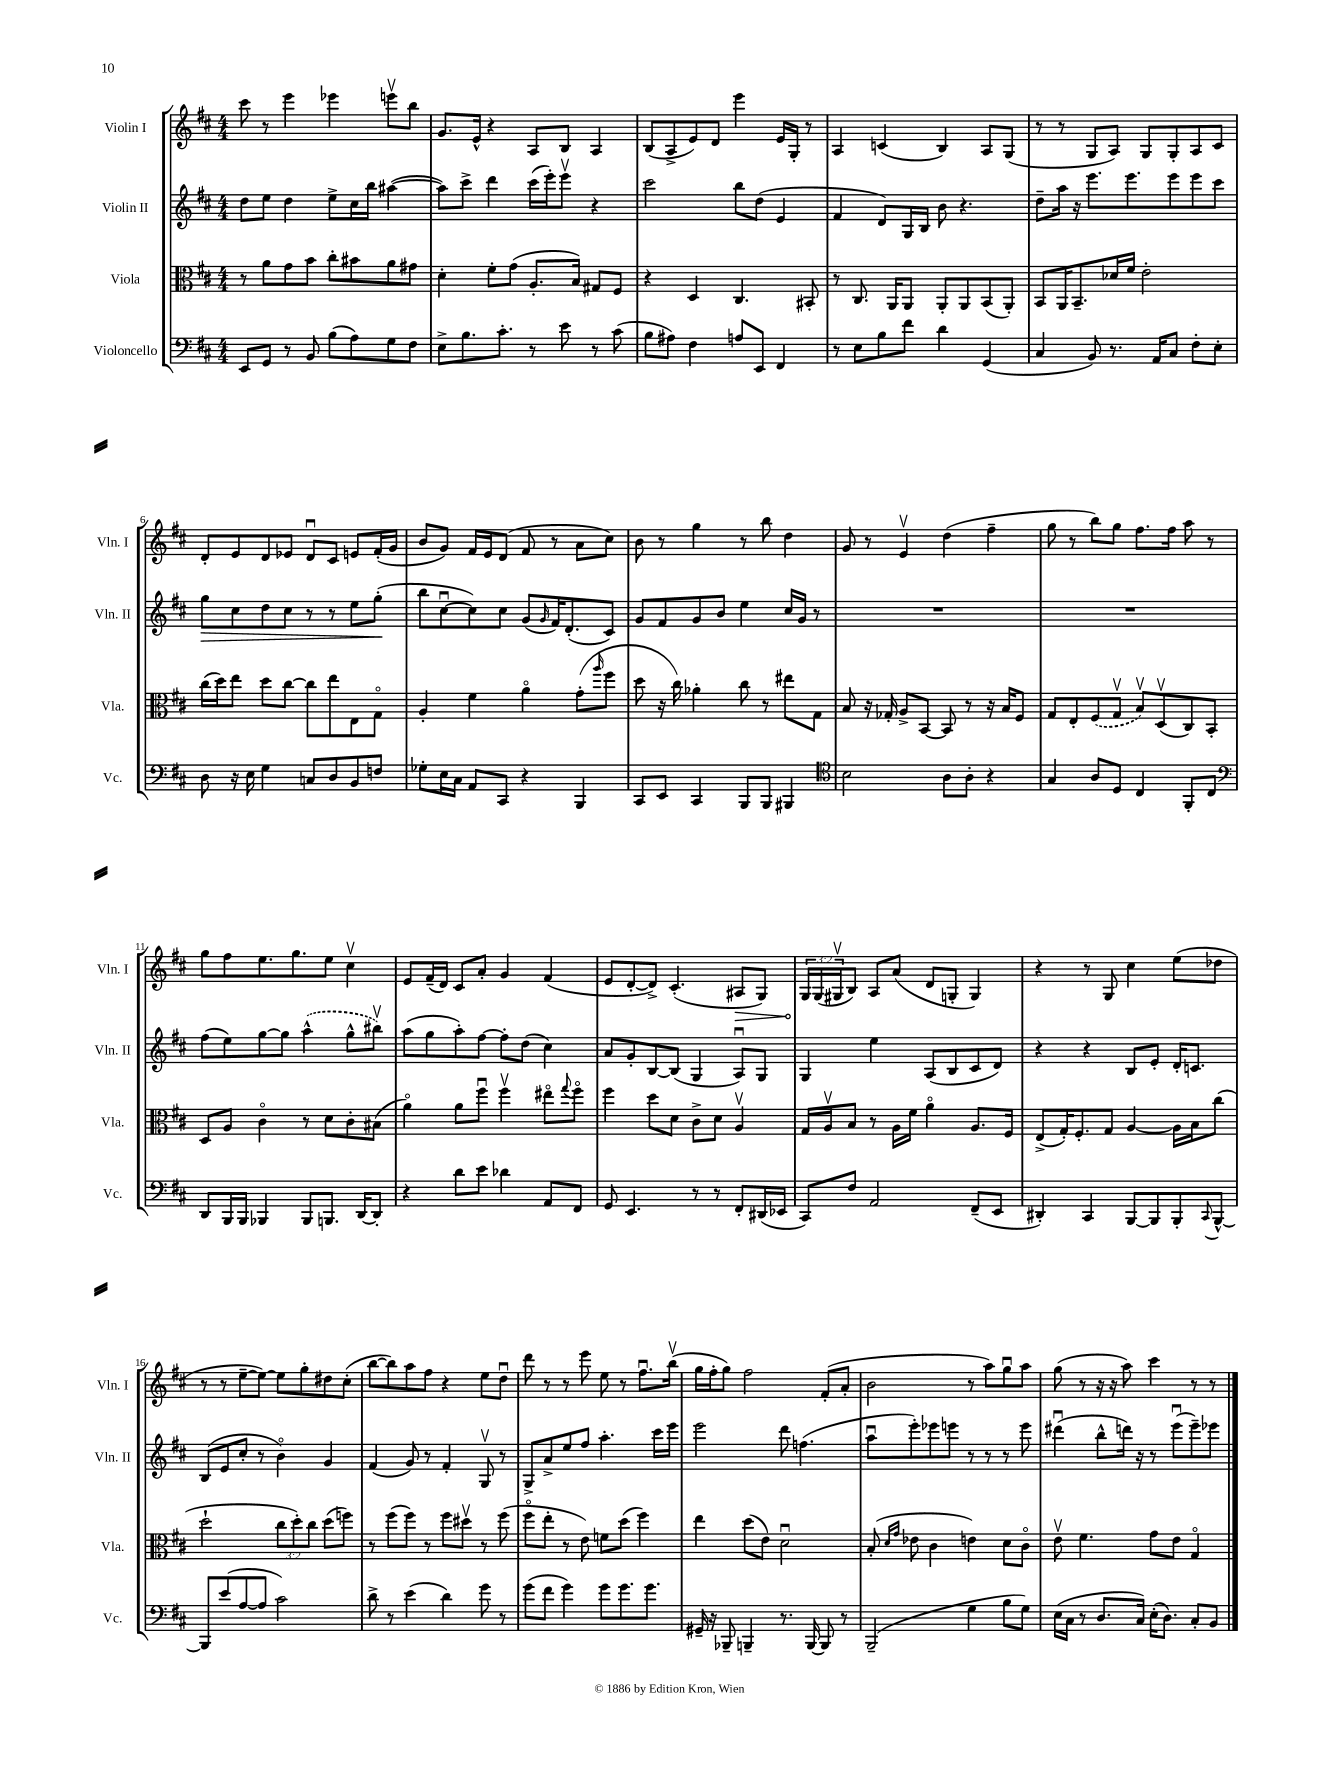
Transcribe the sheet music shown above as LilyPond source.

<<
\new StaffGroup <<
\new Staff = "s0" \with { instrumentName = "Violin I" shortInstrumentName = "Vln. I" } {
    \clef treble \key d \major \numericTimeSignature \time 4/4 \override Staff.TupletNumber.text = #tuplet-number::calc-fraction-text
    cis'''8 r8 e'''4 ees'''4 e'''8\upbow b''8 |
    g'8. e'16-^ r4 a8 b8 a4 |
    b8( a8-> e'8) d'8 e'''4 e'16 g16-. r8 |
    a4 c'4( b4) a8 g8( |
    r8 r8 g8 a8) g8 g8-. a8 cis'8 |
    d'8-. e'8 d'8 ees'8 d'8\downbow cis'8 e'8 fis'16-.( g'16 |
    b'8 g'8) fis'16 e'16 d'8( fis'8 r8 a'8 cis''8) |
    b'8 r8 g''4 r8 b''8 d''4 |
    g'8 r8 e'4\upbow d''4( fis''4-- |
    g''8 r8 b''8) g''8 fis''8. fis''16 a''8 r8 |
    g''8 fis''8 e''8. g''8. e''8 cis''4\upbow |
    e'8 fis'16--( d'16) cis'8 a'8-. g'4 fis'4( |
    e'8 d'8~-. d'8->) cis'4.-.( \once \override Hairpin.circled-tip = ##t ais8\> g8) |
    \tuplet 3/2 { g16\! g16( gis16\upbow } b8) a8 a'8( d'8 g8-. g4) |
    r4 r8 g8 cis''4 e''8( des''8 |
    r8 r8 e''8~-- e''8~) e''8 g''8-. dis''8 cis''8-.( |
    b''8~ b''8) a''8 fis''8 r4 e''8 d''8\downbow |
    d'''8 r8 r8 e'''8 e''8 r8 fis''8.\downbow b''16\upbow( |
    g''16 fis''16-. g''8) fis''2 fis'8-.( a'8-. |
    b'2 r8 a''8) g''8\downbow a''8 |
    g''8( r8 r16 r16 a''8) cis'''4 r8 r8 \bar "|." |
}
\new Staff = "s1" \with { instrumentName = "Violin II" shortInstrumentName = "Vln. II" } {
    \clef treble \key d \major \numericTimeSignature \time 4/4
    d''8 e''8 d''4 e''8-> cis''16 b''16 ais''4~( |
    ais''8) cis'''8-> d'''4 cis'''16( e'''16-.) e'''8\upbow r4 |
    cis'''2 b''8 d''8( e'4 |
    fis'4 d'8) g16 b16 b'8 r4. |
    d''8-- a''16 r16 e'''8. e'''8. e'''8 e'''8 cis'''8 |
    g''8\> cis''8 d''8 cis''8 r8 r8 e''8 g''8-.\!( |
    b''8 cis''8~\downbow cis''8) cis''8 g'8( \grace { g'16 } fis'16) d'8.-.( cis'8) |
    g'8 fis'8 g'8 b'8 e''4 cis''16 g'16 r8 |
    R1 |
    R1 |
    fis''8( e''8) g''8~ g''8 \once \slurDashed a''4-^( g''8-^ bis''8\upbow) |
    a''8( g''8 a''8-.) fis''8~ fis''8-. d''8( cis''4) |
    a'8 g'8-. b8~ b8( g4 a8\downbow) g8 |
    g4 e''4 a8( b8 cis'8 d'8) |
    r4 r4 b8 e'8-. d'16-. c'8. |
    b8( e'8 cis''8-. r8 b'4\flageolet) g'4 |
    fis'4( g'8) r8 fis'4-. g8\upbow r8 |
    g8-> a'8-> e''8 fis''8 a''4.-. cis'''16 e'''16 |
    e'''2 d'''8 f''4.( |
    a''8\downbow e'''8-.) ees'''8 e'''8 r8 r8 r8 e'''8 |
    dis'''4\downbow( b''8-^ d'''16) r16 r8 e'''8\downbow( e'''8--) ees'''8 \bar "|." |
}
\new Staff = "s2" \with { instrumentName = "Viola" shortInstrumentName = "Vla." } {
    \clef alto \key d \major \numericTimeSignature \time 4/4 \override Staff.TupletNumber.text = #tuplet-number::calc-fraction-text
    r8 a'8 g'8 b'8 cis''8-. bis'8 a'8 gis'8 |
    d'4-. fis'8-. g'8( a8.-. b16) gis8 fis8 |
    r4 d4 cis4. bis,8-. |
    r8 cis8. a,16 a,8 a,8-. a,8 b,8( a,8-.) |
    b,8 a,16 b,8.-- des'16 fis'16 e'2-. |
    cis''16( d''16) e''8 d''8 cis''8~ cis''8 e''8 e8 g8\flageolet |
    a4-. fis'4 a'4\flageolet g'8-.( \grace { a''16 } fis''8 |
    d''8 r16 cis''16) aes'4-. cis''8 r8 eis''8 g8 |
    b8 r16 ges16-. a8-> b,8~ b,8 r8 r16 b16 fis8 |
    g8 e8-. \once \slurDashed fis8( g8\upbow b8\upbow) d8\upbow( cis8) b,8-. |
    d8 a8 cis'4\flageolet r8 d'8 cis'8-. bis8( |
    a'4\flageolet) a'8 fis''8\downbow fis''4\upbow eis''8\flageolet \appoggiatura { g''8 } fis''8\flageolet |
    fis''4 d''8 d'8 cis'8-> d'8 a4\upbow |
    g16 a16\upbow b8 r8 a16 fis'16 a'4\flageolet a8. fis16 |
    e8->( g16-.) fis8.-. g8 a4~ a16 b16 cis''8( |
    d''2-! \tuplet 3/2 { cis''8 d''8-.) cis''8 } d''8( f''8) |
    r8 fis''8( fis''8) r8 fis''8 dis''8\upbow r8 fis''8( |
    fis''8\flageolet e''8-. r8 e'8) f'8 d''8( fis''4) |
    e''4 d''8( e'8) d'2\downbow |
    b8-.( \grace { d'16 g'16 } ees'8 cis'4 e'4) d'8 cis'8\flageolet |
    e'8\upbow fis'4. g'8 e'8 g4\flageolet \bar "|." |
}
\new Staff = "s3" \with { instrumentName = "Violoncello" shortInstrumentName = "Vc." } {
    \clef bass \key d \major \numericTimeSignature \time 4/4
    e,8 g,8 r8 b,8 b8( a8) g8 fis8 |
    e8-> b8. cis'8.-. r8 e'8 r8 cis'8( |
    b8 ais8) fis4 a8 e,8 fis,4 |
    r8 e8 b8 fis'8 d'4 g,4( |
    cis4 b,8) r8. a,16 cis8 fis8-. e8-. |
    d8 r16 e16 g4 c8 d8 b,8 f8 |
    ges8-. e16 cis16 a,8 cis,8 r4 b,,4 |
    cis,8 e,8 cis,4 b,,8 b,,8 bis,,4 |
    \clef tenor b2 a8 a8-. r4 |
    g4 a8 d8 cis4 fis,8-. cis8 |
    \clef bass d,8 b,,16 b,,16 bes,,4 bes,,8 b,,8. d,16~ d,8-. |
    r4 d'8 e'8 des'4 a,8 fis,8 |
    g,8 e,4. r8 r8 fis,8-. dis,16( ees,16 |
    cis,8) fis8 a,2 fis,8--( e,8 |
    dis,4-.) cis,4 b,,8~ b,,8 b,,8-. \appoggiatura { cis,8 } b,,8~-^ |
    b,,8 e'8( a8~ a8 cis'2) |
    d'8-> r8 e'4( d'4) g'8 r8 |
    g'8( fis'8 g'4) g'8 g'8. g'8. |
    gis,16-- r16 bes,,8-- b,,4-- r8. b,,16~ b,,8 r8 |
    b,,2--( g4 b8 g8) |
    e16( cis16 r8 d8. cis16) e16-.( d8.) cis8-. b,8 \bar "|." |
}
>>
>>
